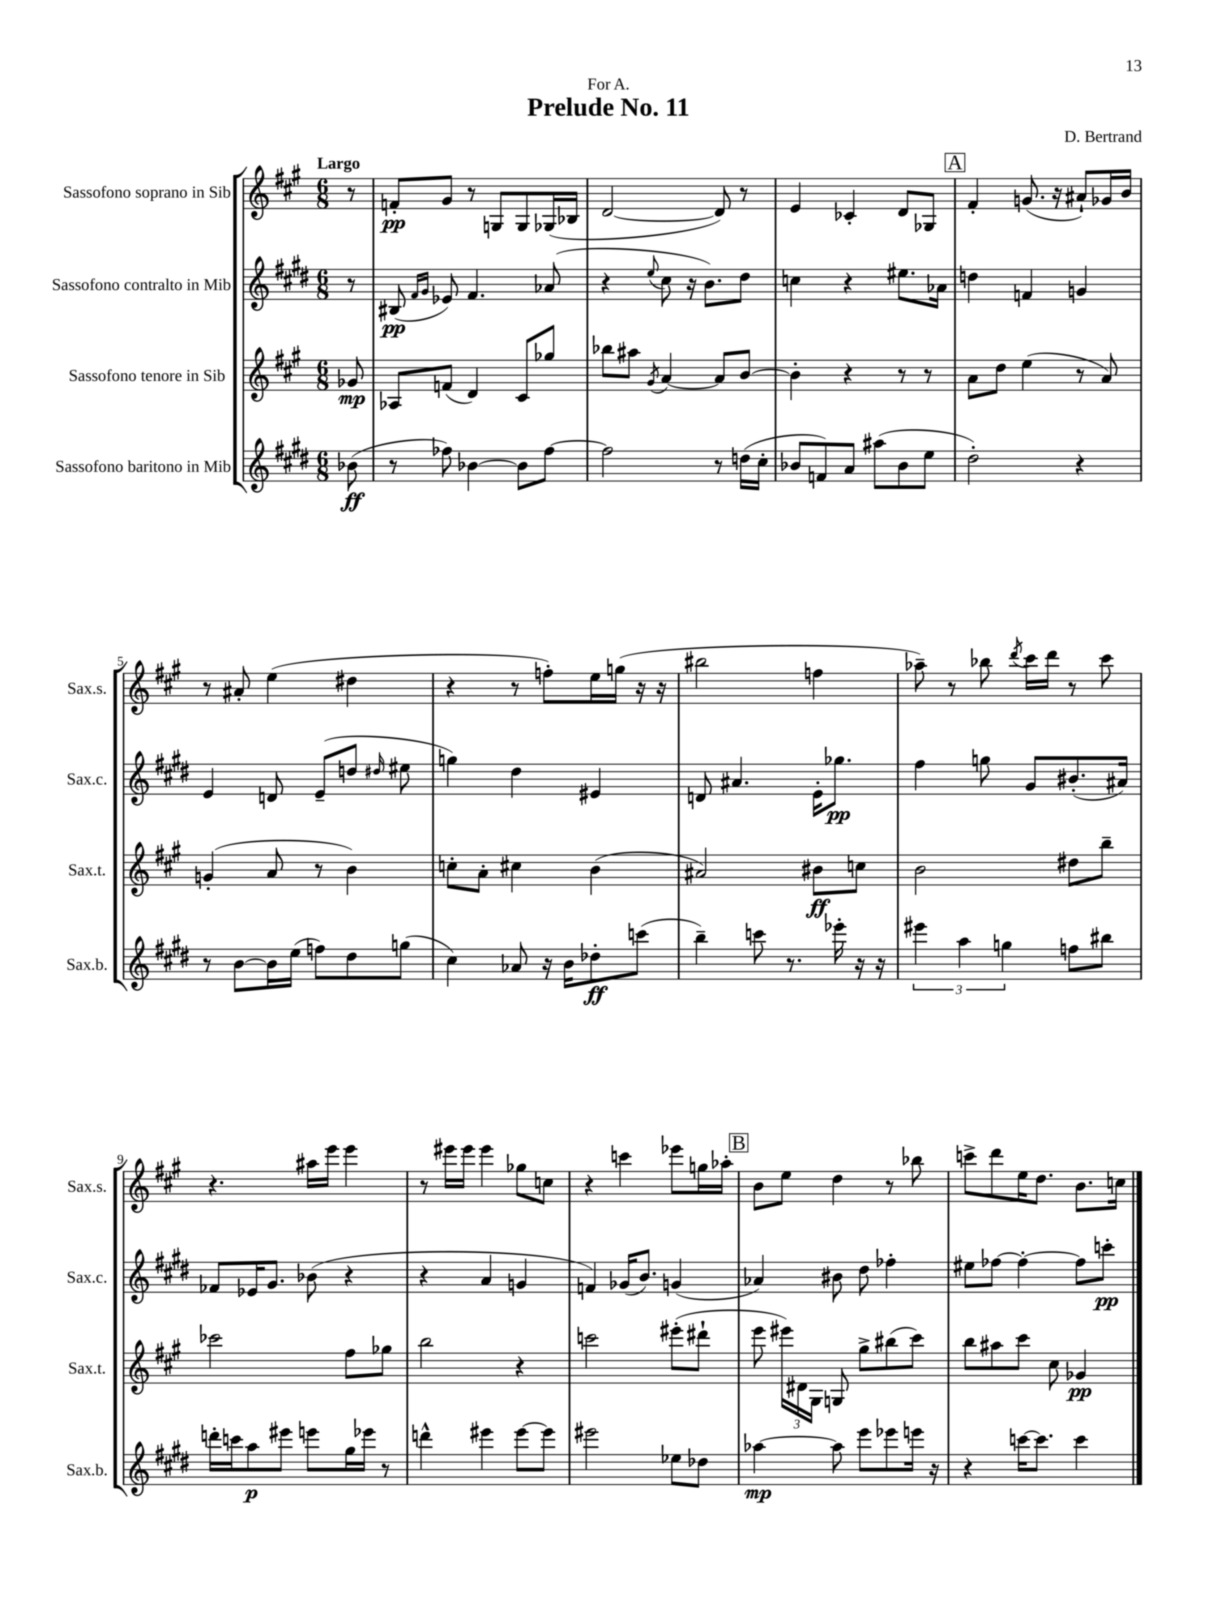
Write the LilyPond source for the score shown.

\header { title = "Prelude No. 11" composer = "D. Bertrand" dedication = "For A." }
<<
\new StaffGroup <<
\new Staff = "s0" \with { instrumentName = "Sassofono soprano in Sib" shortInstrumentName = "Sax.s." } {
    \clef treble \key a \major \numericTimeSignature \time 6/8 \partial 8 \tempo "Largo"
    \autoBeamOff r8 |
    f'8[-.\pp gis'8] r8 g8[ g8 ges16( bes16] |
    d'2~ d'8) r8 |
    e'4 ces'4-. d'8[ ges8] |
    \mark \markup { \box "A" } fis'4-. g'8.( r16 ais'8[-!) ges'16 b'16] |
    r8 ais'8-. e''4( dis''4 |
    r4 r8 f''8[-.) e''16 g''16]( r16 r16 |
    bis''2 f''4 |
    aes''8--) r8 bes''8 \acciaccatura { d'''8 } cis'''16[ d'''16] r8 cis'''8 |
    r4. ais''16[ e'''16] e'''4 |
    r8 eis'''16[ eis'''16] eis'''4 ges''8[ c''8] |
    r4 c'''4 ees'''8[ g''16 aes''16]-. |
    \mark \markup { \box "B" } b'8[ e''8] d''4 r8 bes''8 |
    c'''8[-> d'''8 e''16 d''8.] b'8.[ c''16] \bar "|." |
}
\new Staff = "s1" \with { instrumentName = "Sassofono contralto in Mib" shortInstrumentName = "Sax.c." } {
    \clef treble \key e \major \numericTimeSignature \time 6/8 \partial 8
    \autoBeamOff r8 |
    bis8\pp( \grace { fis'16[ gis'16] } ees'8) fis'4. aes'8( |
    r4 \appoggiatura { e''8 } cis''8 r16 b'8.[) dis''8] |
    c''4 r4 eis''8.[ aes'16] |
    \mark \markup { \box "A" } d''4 f'4 g'4 |
    e'4 d'8 e'8[--( d''8] \grace { dis''16 } eis''8 |
    g''4) dis''4 eis'4 |
    d'8 ais'4. e'16[-. ges''8.]\pp |
    fis''4 g''8 gis'8[ bis'8.-.( ais'16]) |
    fes'8[ ees'16 gis'8.] bes'8( r4 |
    r4 a'4 g'4 |
    f'4) ges'16[( b'8.]) g'4( |
    \mark \markup { \box "B" } aes'4) bis'8 dis''8 fes''4-. |
    eis''8[ fes''8]~ fes''4~-. fes''8[ c'''8]-.\pp \bar "|." |
}
\new Staff = "s2" \with { instrumentName = "Sassofono tenore in Sib" shortInstrumentName = "Sax.t." } {
    \clef treble \key a \major \numericTimeSignature \time 6/8 \partial 8
    \autoBeamOff ges'8\mp |
    aes8[ f'8]( d'4) cis'8[ ges''8] |
    bes''8[ ais''8] \acciaccatura { gis'8 } a'4~ a'8[ b'8]~ |
    b'4-. r4 r8 r8 |
    \mark \markup { \box "A" } a'8[ d''8] e''4( r8 a'8) |
    g'4-.( a'8 r8 b'4) |
    c''8[-. a'8]-. cis''4 b'4( |
    ais'2) bis'8[\ff c''8] |
    b'2 dis''8[ b''8]-- |
    ces'''2 fis''8[ ges''8] |
    b''2 r4 |
    c'''2 eis'''8[-.( dis'''8]-! |
    \mark \markup { \box "B" } e'''8 \tuplet 3/2 { eis'''16[) dis'16 gis16] } g8 gis''8[-> bis''8( cis'''8]) |
    b''8[ ais''8 cis'''8] cis''8 ges'4\pp \bar "|." |
}
\new Staff = "s3" \with { instrumentName = "Sassofono baritono in Mib" shortInstrumentName = "Sax.b." } {
    \clef treble \key e \major \numericTimeSignature \time 6/8 \partial 8
    \autoBeamOff bes'8\ff( |
    r8 fes''8) bes'4~ bes'8[ fes''8]~ |
    fes''2 r8 d''16[( cis''16]-. |
    bes'8[ f'8) a'8] ais''8[( bes'8 e''8] |
    \mark \markup { \box "A" } dis''2-.) r4 |
    r8 b'8[~ b'16 e''16]( f''8[) dis''8 g''8]( |
    cis''4) aes'8 r16 b'16[ des''8-.\ff c'''8]( |
    b''4--) c'''8 r8. ees'''16-. r16 r16 |
    \tuplet 3/2 { eis'''4 a''4 g''4 } f''8[ bis''8] |
    d'''16[-. c'''16 a''8\p eis'''8] e'''8[ gis''16 ees'''16] r8 |
    d'''4-^ eis'''4 eis'''8[~ eis'''8] |
    eis'''2 ees''8[ des''8] |
    \mark \markup { \box "B" } aes''4~\mp aes''8 e'''8[ ees'''8 e'''16] r16 |
    r4 c'''16[~ c'''8.] c'''4 \bar "|." |
}
>>
>>
